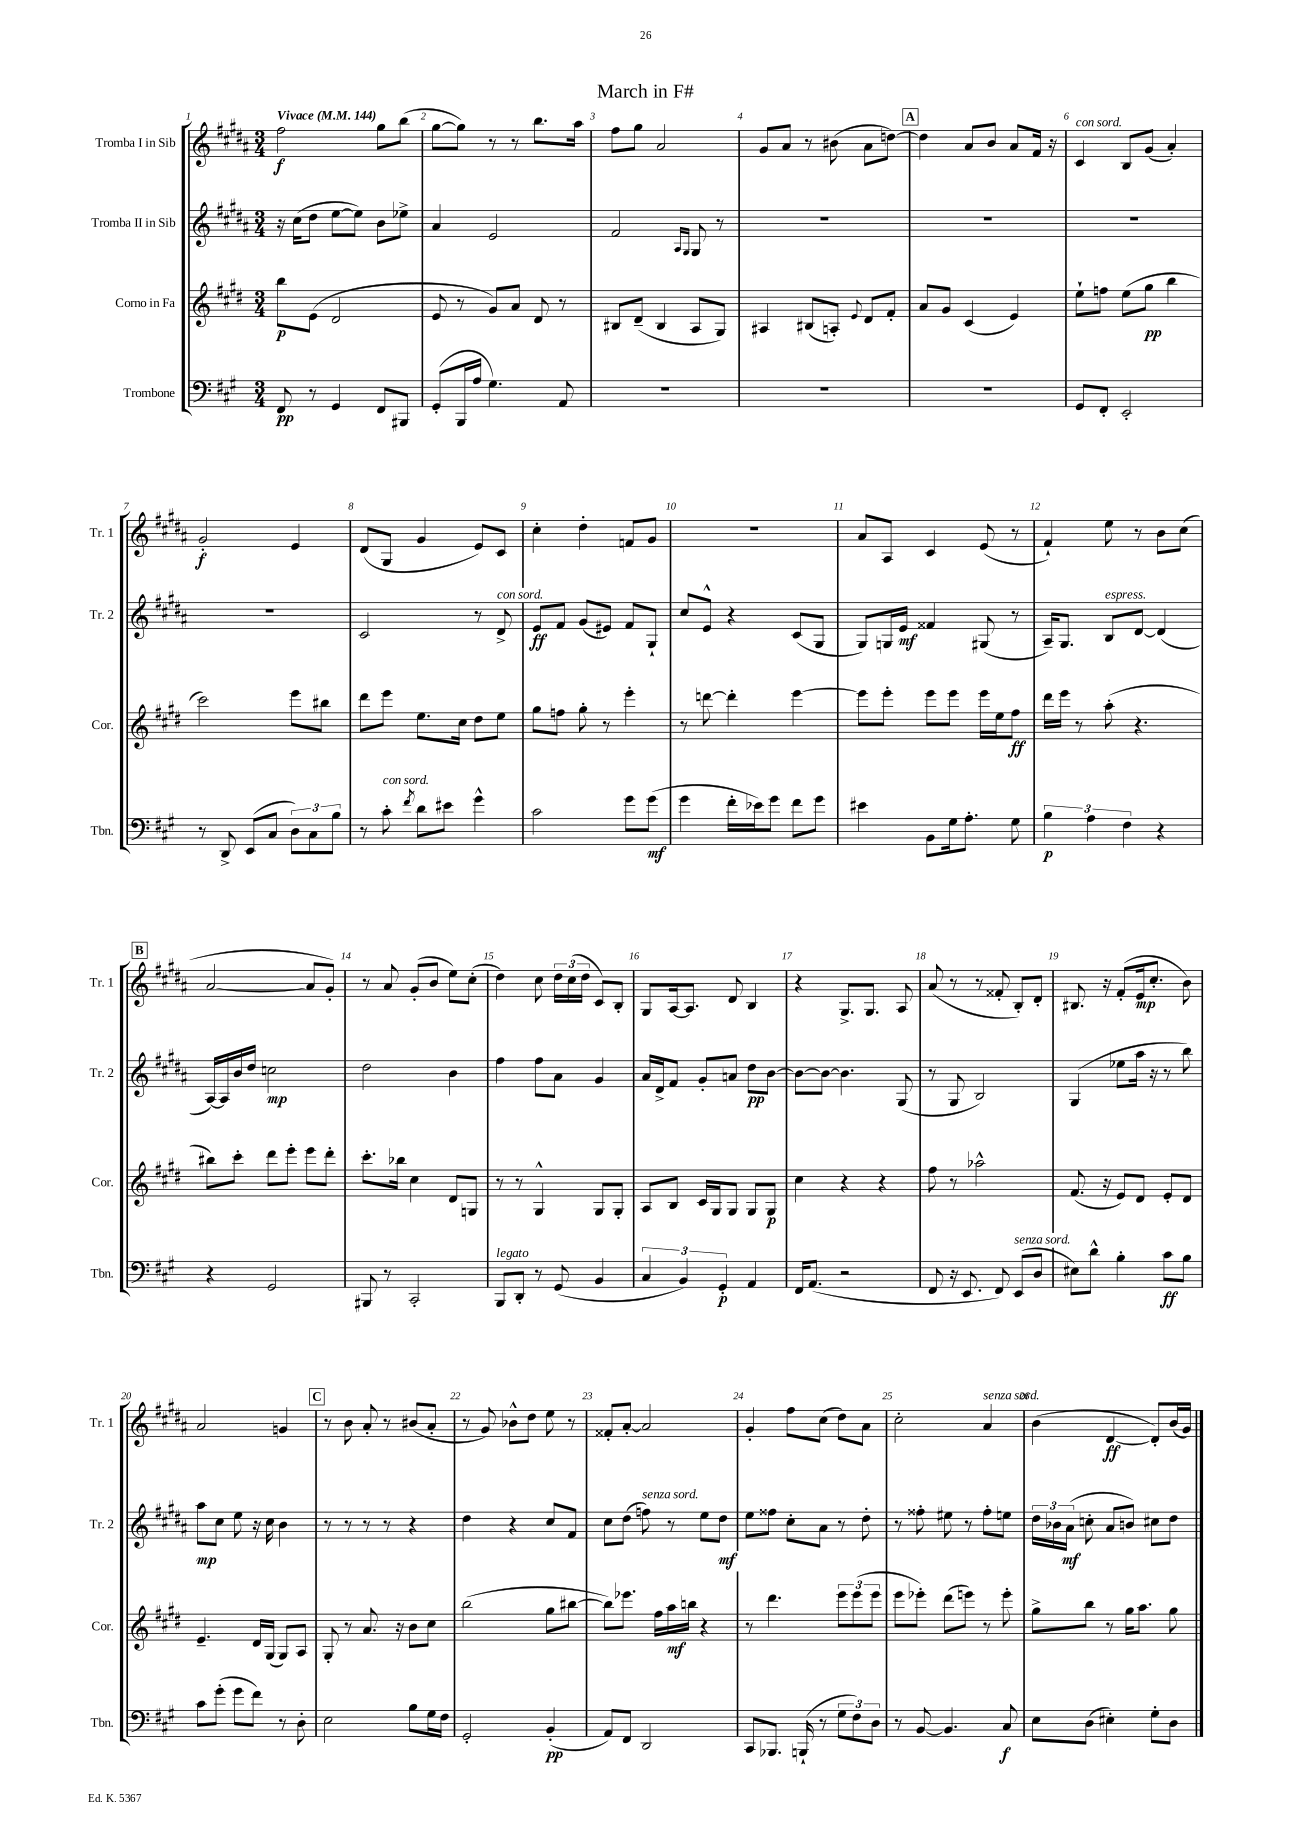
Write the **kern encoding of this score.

**kern	**kern	**kern	**kern
*staff4	*staff3	*staff2	*staff1
*clefF4	*clefG2	*clefG2	*clefG2
*k[f#c#g#]	*k[f#c#g#d#]	*k[f#c#g#d#a#]	*k[f#c#g#d#a#]
*M3/4	*M3/4	*M3/4	*M3/4
*MM144	*MM144	*MM144	*MM144
8FF#	8bb	16r	2ff#
.	.	(16cc#	.
8r	(8e	8dd#	.
4GG#	2d#	[8ee	.
.	.	8ee])	.
8FF#	.	8b	8gg#
8BBB#	.	8ee-^	(8bb
=	=	=	=
(8GG#'	8e	4a#	[8gg#
16BBB	8r	.	8gg#])
16A	.	.	.
4.G#)	8g#)	2e	8r
.	8a	.	8r
.	8d#	.	8.bb
8AA	8r	.	.
.	.	.	16aa#
=	=	=	=
2.r	8B#	2f#	8ff#
.	(8d#~	.	8gg#
.	4B#	.	2a#
.	.	16qqA#	.
.	.	16qqG#	.
.	8A	8G#	.
.	8G#)	8r	.
=	=	=	=
2.r	4A#	2.r	8g#
.	.	.	8a#
.	(8B#	.	8r
.	8A')	.	(8b#
.	8qqe	.	.
.	8d#	.	8a#
.	8f#'	.	[8dd)
=	=	=	=
2.r	8a	2.r	4dd]
.	8g#	.	.
.	(4c#	.	8a#
.	.	.	8b
.	4e)	.	8a#
.	.	.	16f#
.	.	.	16r
=	=	=	=
8GG#	8ee`	2.r	4c#
8FF#'	8ff	.	.
2EE'	(8ee	.	8B
.	8gg#	.	(8g#
.	4bb	.	4a#')
=	=	=	=
8r	2ccc#)	2.r	2g#'
8DD^	.	.	.
(8EE	.	.	.
8C#	.	.	.
12D)	8eee	.	4e
12C#	.	.	.
.	8bb#	.	.
12B	.	.	.
=	=	=	=
8r	8ddd#	2c#	(8d#
8c#'	8eee	.	8G#
8qf#	.	.	.
8d	8.ee	.	4g#
8e#	.	.	.
.	16cc#	.	.
4g#^^	8dd#	8r	8e)
.	8ee	8d#^	8c#
=	=	=	=
2c#	8gg#	8e	4cc#'
.	8ff	8f#	.
.	8gg#'	(8g#	4dd#'
.	8r	8e#)	.
8g#	4eee'	8f#	8f
(8g#	.	8G#`	8g#
=	=	=	=
4g#	8r	8cc#	2.r
.	[8ddd	8e^^	.
16f#'	4ddd']	4r	.
16e-)	.	.	.
8g#	.	.	.
8f#	[4eee	(8c#	.
8g#	.	8G#	.
=	=	=	=
4e#	8eee]	8G#)	8a#
.	8eee'	16G	8A#
.	.	16e	.
8BB	8eee	4f##	4c#
16G#	8eee	.	.
8.A'	.	.	.
.	16eee	(8G#	(8e
.	16ee	.	.
8G#	8ff#	8r	8r
=	=	=	=
6B	16ddd#	16A#~)	4f#`)
.	16eee	8.G#	.
.	8r	.	.
6A	.	.	.
.	(8aa'	8B	8ee
6F#	.	.	.
.	4.r	[8d#	8r
4r	.	(4d#]	8b
.	.	.	(8cc#
=	=	=	=
4r	8bb#)	[16A#)	[2a#
.	.	16A#]	.
.	8ccc#'	16b	.
.	.	16dd#	.
2GG#	8ddd#	2cc	.
.	8eee'	.	.
.	8eee	.	8a#]
.	8ddd#'	.	8g#')
=	=	=	=
8BBB#	8.ccc#'	2dd#	8r
8r	.	.	8a#
.	16bb-	.	.
2CC#'	4cc#	.	(8g#'
.	.	.	8b
.	8d#	4b	8ee)
.	8G	.	(8cc#'
=	=	=	=
8BBB	8r	4ff#	4dd#)
8DD'	8r	.	.
8r	4G#^^	8ff#	8cc#
(8GG#	.	8a#	24dd#
.	.	.	(24cc#
.	.	.	24dd#
4BB	8G#	4g#	8c#)
.	8G#'	.	8B'
=	=	=	=
6C#	8A	16a#	8G#
.	.	16d#^	.
.	8B	8f#	[16A#
6BB)	.	.	.
.	.	.	8.A#]
.	16c#	8g#'	.
.	16G#	.	.
6GG#'	.	.	.
.	8G#	8a	8d#
4AA	8G#	8dd#	4B
.	8G#	[8b	.
=	=	=	=
16FF#	4cc#	8b_	4r
(8.AA	.	.	.
.	.	8b_	.
2r	4r	4.b]	8.G#^
.	.	.	8.G#
.	4r	.	.
.	.	(8G#	8A#
=	=	=	=
8FF#	8ff#	8r	(8a#
16r	8r	8G#	8r
8.EE	.	.	.
.	2aa-^^	2B)	8r
8FF#)	.	.	8f##'
(8EE	.	.	8B')
8D	.	.	8d#'
=	=	=	=
8E#)	(8.f#	(4G#	8.B#
8d^^	.	.	.
.	16r	.	16r
4B'	8e)	8ee-	(8f#'
.	8d#	16aa#	16e
.	.	16r	8.cc#'
8c#	8e'	8r	.
8B	8d#	8bb)	8b)
=	=	=	=
8c#	4.e~	8aa#	2a#
(8g#'	.	8cc#	.
8g#	.	8ee	.
8f#)	16d#	16r	.
.	(16G#	16cc#	.
8r	8G#)	4b	4g
8D'	8A	.	.
=	=	=	=
2E	8G#'	8r	8r
.	8r	8r	8b
.	8.a	8r	8a#'
.	.	8r	8r
.	16r	.	.
8B	8b	4r	(8b#
16G#	8cc#	.	8a#'
16F#	.	.	.
=	=	=	=
2GG#'	(2bb	4dd#	8r
.	.	.	8g#)
.	.	4r	8b-^^
.	.	.	8dd#
(4BB'	8gg#	8cc#	8ee
.	[8bb#	8f#	8r
=	=	=	=
8AA)	8bb#])	8cc#	8f##'
8FF#	8.eee-	(8dd#	[8a#'
2DD	.	8ff)	2a#]
.	16ff#	.	.
.	16aa	8r	.
.	16bb	.	.
.	4r	8ee	.
.	.	8dd#	.
=	=	=	=
8CC#	8r	8ee	4g#'
8.BBB-	4.ddd#	8ff##	.
.	.	8cc#'	8ff#
(16BBB`	.	.	.
8r	.	8a#	(8cc#
12G#	12eee	8r	8dd#)
12F#)	(12eee	.	.
.	.	8dd#'	8a#
12D	12eee	.	.
=	=	=	=
8r	8eee	8r	2cc#'
[8BB	8eee-')	8ff##'	.
4.BB]	(8ddd#	8ee#	.
.	8eee)	8r	.
.	8r	8ff##'	4a#
8C#	8eee'	8ee	.
=	=	=	=
8E	8gg#^	24dd#	(4b
.	.	24b-	.
.	.	(24a#	.
(8D	8bb	8cc'	.
4E#')	8r	8a#	[4d#
.	16gg#	8b)	.
.	8.aa	.	.
8G#'	.	8cc#	8d#'])
8D	8gg#	8dd#	(16b
.	.	.	16g#)
==	==	==	==
*-	*-	*-	*-
